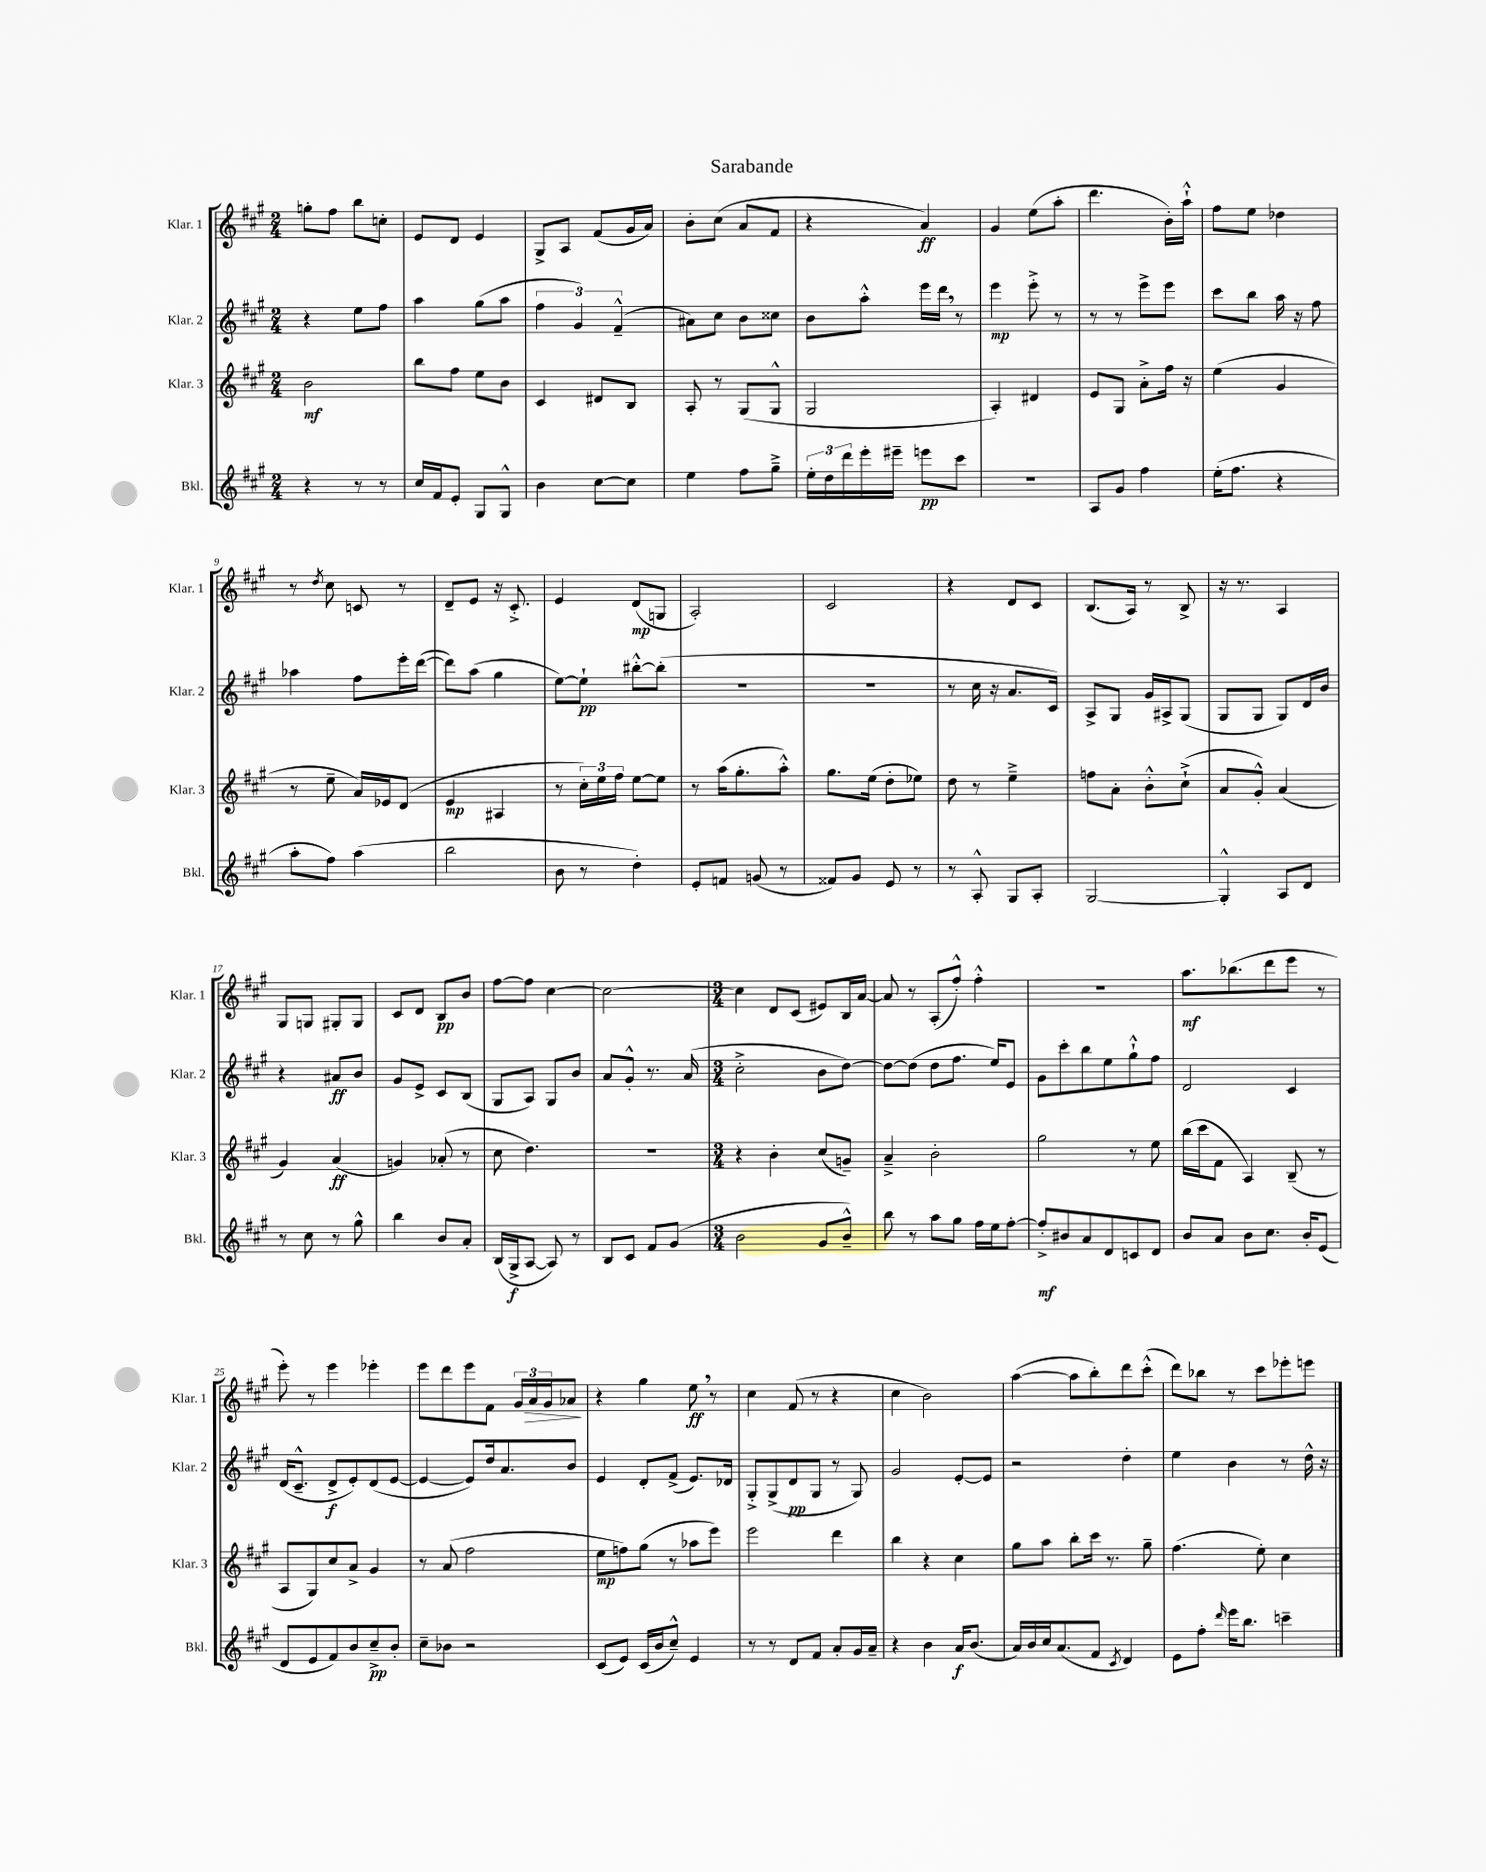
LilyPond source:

\header { title = "Sarabande" }
<<
\new StaffGroup <<
\new Staff = "s0" \with { instrumentName = "Klar. 1" shortInstrumentName = "Klar. 1" } {
    \clef treble \key a \major \numericTimeSignature \time 2/4
    g''8-. fis''8 b''8 c''8-. |
    e'8 d'8 e'4 |
    gis8-> a8 fis'8( gis'16 a'16) |
    b'8-. cis''8( a'8 fis'8 |
    r4 a'4\ff) |
    gis'4 e''8( a''8-. |
    d'''4. b'16-.) a''16-!-^ |
    fis''8 e''8 des''4 |
    r8 \acciaccatura { d''8 } cis''8 c'8 r8 |
    d'8-- e'8 r16 cis'8.-.-> |
    e'4 d'8\mp( g8 |
    a2-.) |
    cis'2 |
    r4 d'8 cis'8 |
    b8.( a16) r8 b8-> |
    r16 r8. a4 |
    gis8 g8 gis8-. gis8 |
    cis'8 d'8 b8\pp b'8 |
    fis''8~ fis''8 cis''4~ |
    cis''2~ |
    \numericTimeSignature \time 3/4 cis''4 d'8 cis'8( eis'8) b16 a'16~ |
    a'8 r8 a8-.( fis''8-.-^) fis''4-.-^ |
    R2. |
    a''8.\mf bes''8.( d'''8 e'''8 r8 |
    e'''8-.) r8 e'''4 ees'''4-. |
    e'''8 d'''8 e'''8 fis'8 \tuplet 3/2 { gis'16 a'16\> gis'16 } aes'8\! |
    r4 gis''4 e''8\ff \breathe r8 |
    cis''4 fis'8( r8 r4 |
    cis''4 b'2) |
    a''4~( a''8 b''8-.) d'''8 cis'''8-.-^( |
    d'''8) bes''8 r8 cis'''8 ees'''8-. e'''8 \bar "|." |
}
\new Staff = "s1" \with { instrumentName = "Klar. 2" shortInstrumentName = "Klar. 2" } {
    \clef treble \key a \major \numericTimeSignature \time 2/4
    r4 e''8 fis''8 |
    a''4 gis''8( a''8 |
    \tuplet 3/2 { fis''4 gis'4) fis'4---^( } |
    ais'8) cis''8 b'8 cisis''8 |
    b'8 a''8-.-^ e'''16 d'''16 \breathe r8 |
    e'''4\mp e'''8-.-> r8 |
    r8 r8 e'''8-> e'''8 |
    cis'''8 b''8 a''16 r16 fis''8 |
    aes''4 fis''8 e'''16-. d'''16~( |
    d'''8) a''8( gis''4 |
    e''8~) e''8-!\pp bis''8~-.-^ bis''8-.( |
    r2 |
    R2 |
    r8 cis''16 r16 a'8. cis'16) |
    a8-> gis8 gis'16 ais16-> gis8( |
    gis8 gis8 gis8) d'16 b'16 |
    r4 ais'8\ff b'8 |
    gis'8 e'8-> cis'8 b8( |
    gis8 a8) gis8 b'8 |
    a'8 gis'8-.-^ r8. a'16( |
    \numericTimeSignature \time 3/4 cis''2-.-> b'8 d''8~) |
    d''8~ d''8( d''8 fis''8. e''16) e'8 |
    gis'8 cis'''8-. b''8 e''8 gis''8-!-^ fis''8 |
    d'2 cis'4 |
    d'16( cis'8.---^ d'8->\f e'8-.) d'8( e'8~ |
    e'4~ e'8) d''16 a'8. b'8 |
    e'4 d'8-. fis'8->( e'8.) des'16 |
    gis8-.-> gis8->( d'8\pp gis8 r8 gis8) |
    gis'2 e'8~-. e'8 |
    r2 d''4-. |
    e''4 b'4 r8 d''16-^ r16 \bar "|." |
}
\new Staff = "s2" \with { instrumentName = "Klar. 3" shortInstrumentName = "Klar. 3" } {
    \clef treble \key a \major \numericTimeSignature \time 2/4
    b'2\mf |
    b''8 fis''8 e''8 b'8 |
    cis'4 dis'8 b8 |
    a8-. r8 gis8( gis8-^ |
    gis2 |
    a4-.) dis'4 |
    e'8 gis8 a'8-.-> fis''16 r16 |
    e''4( gis'4 |
    r8 e''8-- a'16) ees'16 d'8( |
    e'4\mp ais4 |
    r8 \tuplet 3/2 { cis''16-.) e''16 fis''16 } e''8~ e''8 |
    r8 a''16( gis''8.-. a''8-.-^) |
    gis''8. e''16( d''8-. ees''8) |
    d''8 r8 e''4---> |
    f''8 a'8-. b'8-.-^ cis''8-!->( |
    a'8 gis'8-.-^) a'4( |
    gis'4) a'4\ff( |
    g'4) aes'8-.( r8 |
    cis''8 d''4.) |
    R2 |
    \numericTimeSignature \time 3/4 r4 b'4-. cis''8( g'8--) |
    a'4---> b'2-. |
    gis''2 r8 e''8 |
    b''16( cis'''16 fis'8 a4) b8--( r8 |
    a8 gis8) cis''8 a'8-> gis'4 |
    r8 a'8( fis''2 |
    e''8\mp f''8) gis''8( r8 aes''8 e'''8) |
    e'''2 d'''4 |
    b''4 r4 cis''4 |
    gis''8 a''8 b''8-. cis'''16 r8. gis''8-- |
    fis''4.( e''8-.) cis''4 \bar "|." |
}
\new Staff = "s3" \with { instrumentName = "Bkl." shortInstrumentName = "Bkl." } {
    \clef treble \key a \major \numericTimeSignature \time 2/4
    r4 r8 r8 |
    cis''16 fis'16 e'8-. gis8 gis8-^ |
    b'4 cis''8~ cis''8 |
    e''4 fis''8 gis''8---> |
    \tuplet 3/2 { e''16-. d''16 d'''16 } e'''16-. eis'''16-- e'''8\pp cis'''8 |
    r2 |
    a8 gis'8 fis''4 |
    e''16-.( fis''8. r4 |
    a''8-. fis''8) a''4( |
    b''2 |
    b'8 r8 d''4-.) |
    e'8-. f'8 g'8( r8 |
    fisis'8) gis'8 e'8 r8 |
    r8 a8-.-^ gis8 a8-. |
    gis2~ |
    gis4-.-^ a8 d'8 |
    r8 cis''8 r8 gis''8-^ |
    b''4 b'8 a'8-. |
    b16( gis16->\f a8~ a8) r8 |
    b8 cis'8 fis'8 gis'8( |
    \numericTimeSignature \time 3/4 b'2 gis'8 b'8---^) |
    b''8 r8 a''8 gis''8 fis''16 e''16 fis''8~-. |
    fis''8-.->\mf bis'8 a'8 d'8 c'8 d'8 |
    b'8 a'8 b'8 cis''8. b'16-. e'8( |
    d'8 e'8 fis'8) b'8 cis''8--->\pp b'8-. |
    cis''8-- bes'8 r2 |
    cis'8( e'8) cis'16( b'16 cis''8---^) e'4 |
    r8 r8 d'8 fis'8 a'8-. gis'16 a'16-- |
    r4 b'4 a'16\f b'8.( |
    a'16) b'16 cis''16 a'8.( fis'8 \acciaccatura { cis'8 } d'4) |
    e'8 fis''8-. \grace { d'''16 } e'''16 b''8. c'''4-- \bar "|." |
}
>>
>>
